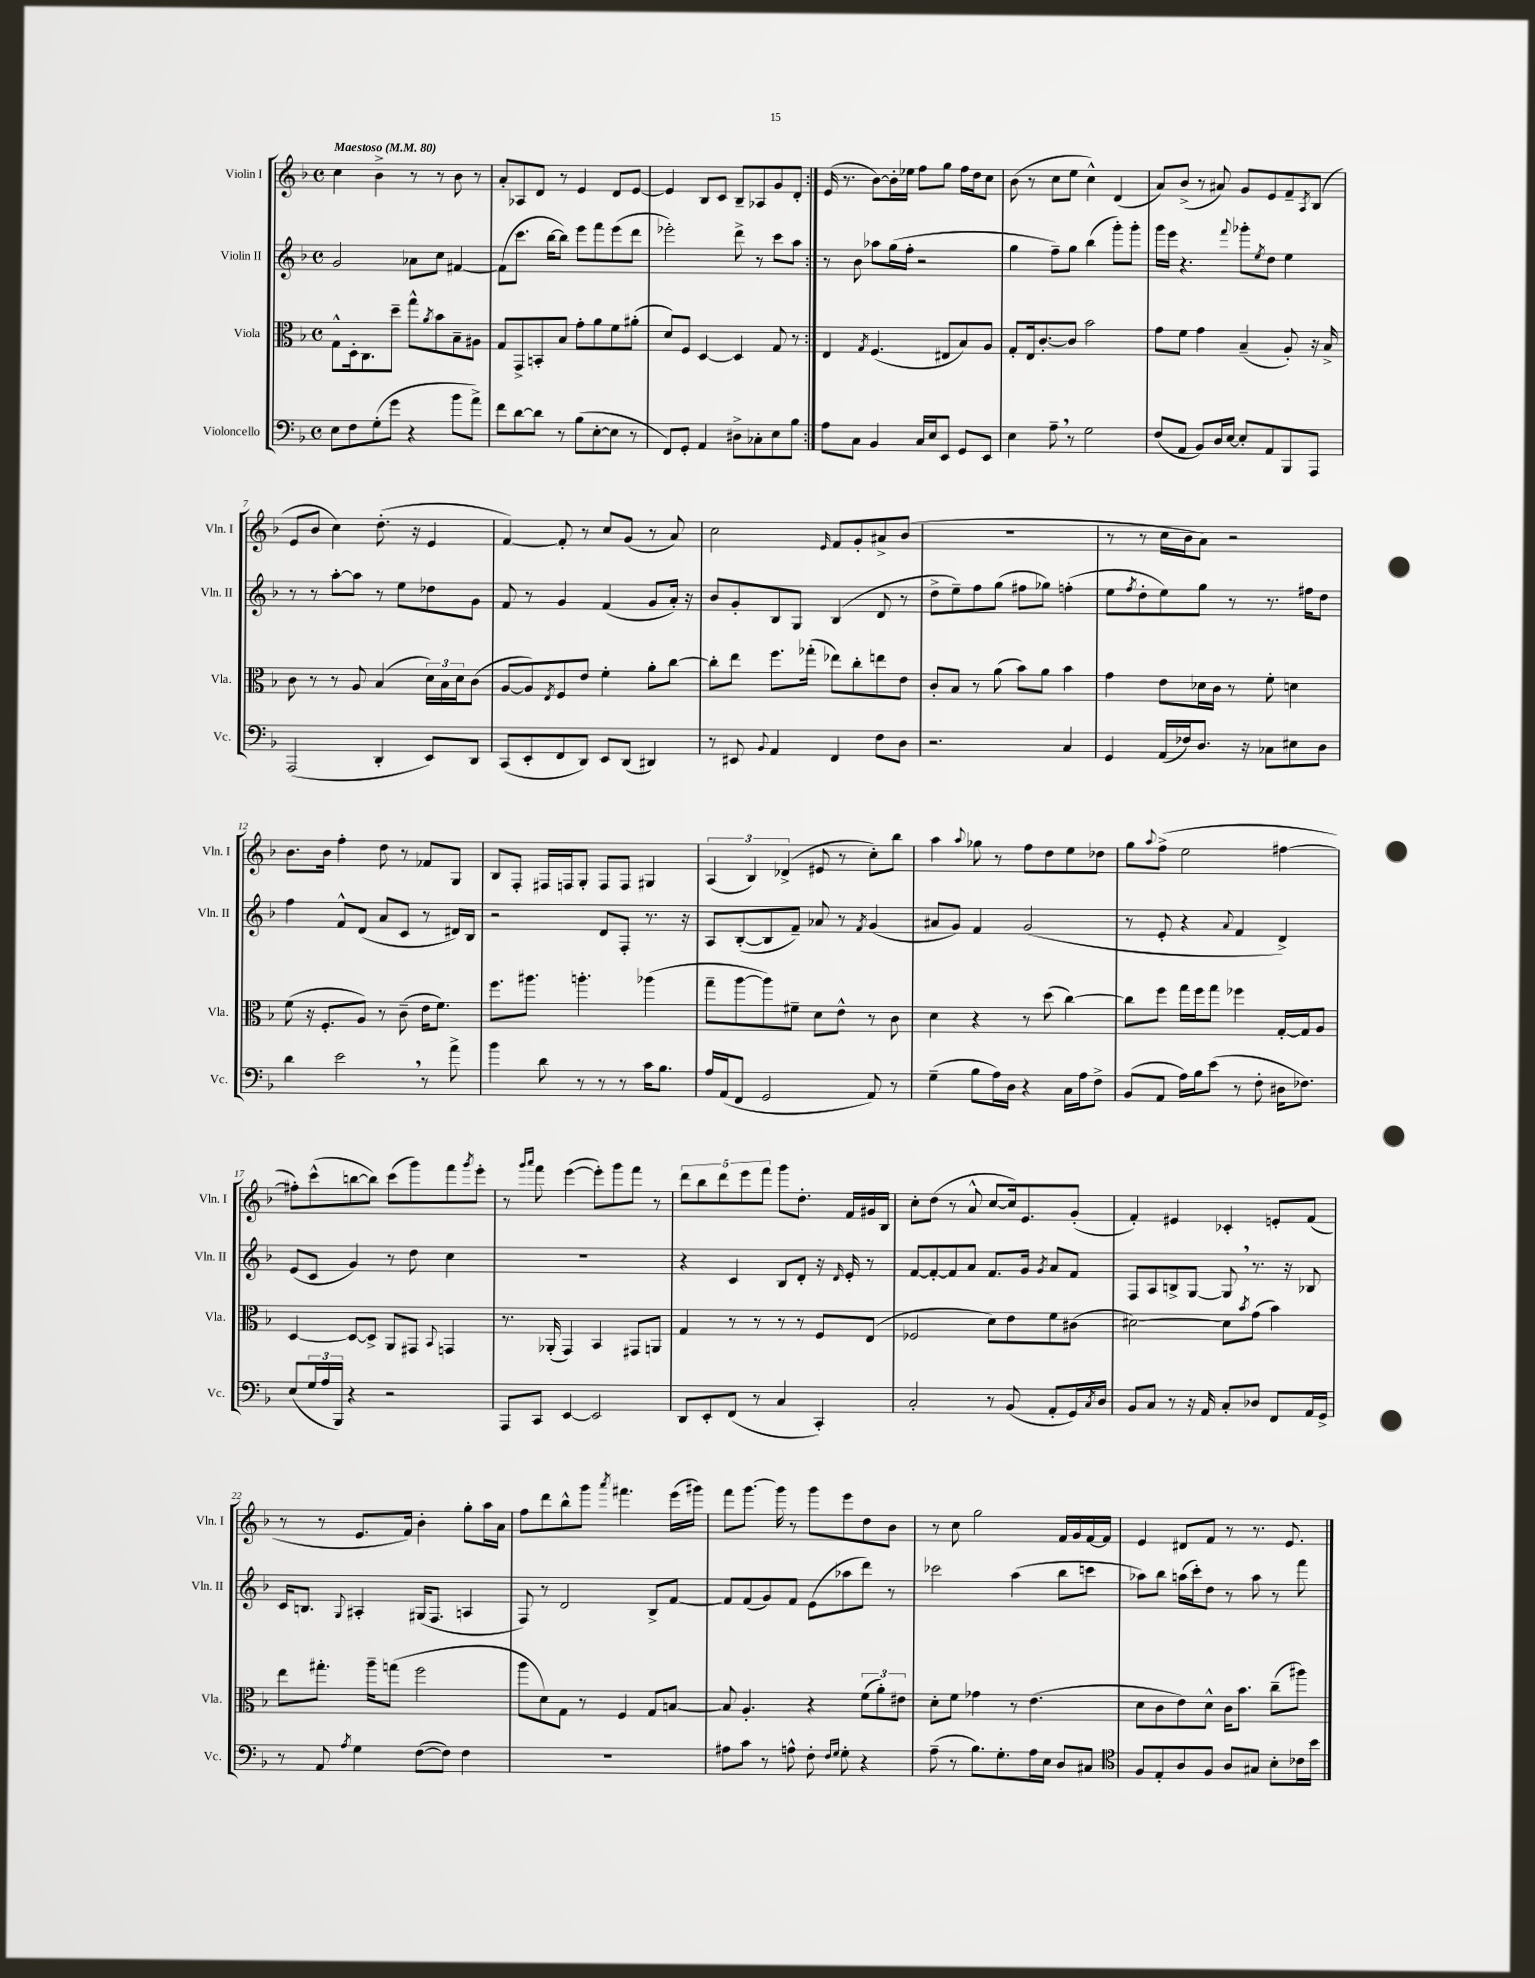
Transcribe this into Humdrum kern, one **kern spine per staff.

**kern	**kern	**kern	**kern
*staff4	*staff3	*staff2	*staff1
*clefF4	*clefC3	*clefG2	*clefG2
*k[b-]	*k[b-]	*k[b-]	*k[b-]
*M4/4	*M4/4	*M4/4	*M4/4
*met(c)	*met(c)	*met(c)	*met(c)
*MM80	*MM80	*MM80	*MM80
8E	8G^^	2g	4cc
8F	16D'	.	.
.	8.C	.	.
(8G'	.	.	4b-^
8g	8dd~	.	.
4r	8gg^^	8a-	8r
.	8qa	.	.
.	8b-	8cc	8r
8b-	8B-~	[4f#	8b-
8a^)	8A#	.	8r
=	=	=	=
8f	8G	(8f#]	8a'
[8d	8GG^	8.ccc	8A-
8d]	8BB'	.	8d
.	.	[16bb-	.
8r	8B-	8bb-])	8r
(8B-	8g'	8eee	4e
[8E'	8a	8fff	.
8E]	8f	(8eee	8d
8r	(8a#'	8ddd	[8e
=	=	=	=
8FF)	8d)	2eee-')	4e]
8GG'	8F	.	.
4AA	[4D	.	8B-
.	.	.	8c
8D#^	4D]	8ddd^	8B-~
8C-'	.	8r	8A-
8E	8G	8ccc	8g
8B-	8r	8aa	8d'
=:|!	=:|!	=:|!	=:|!
8A	4E	8r	(16e
.	.	.	8.r
8C	.	8b-	.
.	8qG	.	.
4BB-	(4.F	8aa-	[8b-)
.	.	(16gg	16b-']
.	.	16ff'	16ee-
16C	.	2r	8ff
16E	.	.	.
8EE	8E#	.	8gg
8GG	8B-)	.	16ff
.	.	.	16dd
8EE	8A	.	8cc
=	=	=	=
4E	8G'	4gg	(8b-
.	16E	.	8r
.	[8.c'	.	.
8A~	.	8ff~)	8cc
8r	8c]	8gg	8ee
2G	2b-	(4bb-	4cc^^)
.	.	8ggg')	(4d
.	.	8ggg'	.
=	=	=	=
(8F	8g	16ggg	8a)
.	.	16eee	.
8AA	8f	4.r	(8b-^
8BB-)	4g	.	8r
16D	.	.	8a#)
[16E	.	.	.
.	.	8qqfff	.
8E']	(4B-~	8ggg-'	8g
.	.	8qee	.
8AA	.	8dd	8e
8BBB-	8A')	4ee	8f~
.	.	.	8qA
8AAA	16r	.	(8B-
.	16B-^	.	.
=	=	=	=
(2AAA	8c	8r	8e
.	8r	8r	8b-
.	8r	[8aa'	4cc)
.	8A	8aa]	.
4DD'	(4B-	8r	(8.dd'
.	.	8ee	.
.	.	.	16r
8EE)	24d)	8dd-	4e
.	24B-	.	.
.	24d	.	.
8DD	(8c	8g	.
=	=	=	=
(8CC	[8A	8f	[4f)
8EE'	8A])	8r	.
.	8qE	.	.
8FF	8F	4g	8f']
8DD)	8e	.	8r
8EE	4f'	(4f	8cc
(8DD	.	.	(8g
4DD#)	8a'	8g	8r
.	[8cc	16a')	8a)
.	.	16r	.
=	=	=	=
8r	8cc']	8b-	2cc
8EE#	8ee	8g'	.
8qqBB-	.	.	.
4AA	8.ff	8B-	.
.	.	8G	.
.	(16gg-'	.	.
.	.	.	16qqe
4FF	8ee-)	(4B-	8f
.	8cc'	.	8g'
8F	8ee	8d	8a#^
8D	8e	8r	(8b-
=	=	=	=
2.r	8c'	8dd^	1r
.	8B-	8ee~)	.
.	8r	8ff	.
.	(8a	(8gg	.
.	8b-)	8ff#	.
.	8a	8gg-)	.
4C	4b-	(4ff'	.
=	=	=	=
4GG	4g	8ee	8r
.	.	8qff	.
.	.	8dd'	8r
(16AA	8e	8ee)	16cc
16F-)	.	.	16b-
8.D	16d-	8gg	8a)
.	16c	.	.
.	8r	8r	2r
16r	.	.	.
8C-	8f'	8.r	.
8E#	4d	.	.
.	.	16ff#	.
8D	.	8dd	.
=	=	=	=
4d	(8f	4ff	8.b-
.	16r	.	.
.	8.F'	.	16b-
2e	.	8f^^	4ff'
.	8A)	(8d	.
.	8r	8a	8dd
.	(8c~	8c	8r
8r	16e	8r	8f-
.	8.f)	.	.
8a^	.	16d#)	8G
.	.	16B-	.
=	=	=	=
4b-	8.ff	2r	8B-
.	.	.	8F'
.	8.aa#	.	.
8d	.	.	16F#
.	.	.	16F
8r	4.aa'	.	8G'
8r	.	8d	8F
8r	.	8F'	8F
16c	(4aa-	8.r	4G#
8.B-	.	.	.
.	.	16r	.
=	=	=	=
16A	8gg~	8A	(6A
(16AA	.	.	.
8FF	[8aa	([8B-'	.
.	.	.	6B-)
2GG	8aa])	8B-]	.
.	.	.	(6d-^
.	8f#~	8f~)	.
.	8d	8a-	8e#
.	8e^^	8r	8r
.	.	8qf	.
8AA)	8r	(4g	8cc')
8r	8c	.	8bb-
=	=	=	=
(4G~	4d	8a#	4aa
.	.	8g)	.
.	.	.	8qqaa
8B-	4r	4f	8gg-
16A)	.	.	8r
16D	.	.	.
4r	8r	(2g	8ff
.	(8dd	.	8dd
16C	[4cc)	.	8ee
16A	.	.	.
8F^	.	.	8dd-
=	=	=	=
(8BB-	8cc]	8r	8gg
.	.	.	8qqaa
8AA	8ff	8e'	(8ff^
16A)	16gg	4r	2ee
16B-	16ff	.	.
(8e	8gg	.	.
.	.	8qqa	.
8r	4ff-	4f	.
8F'	.	.	.
16D#	[16G'	4d^)	[4ff#
8.F-)	16G]	.	.
.	8A	.	.
=	=	=	=
(8E	[4D	(8e	8ff#'])
24G	.	8c	(8ccc^^
24A	.	.	.
24BBB-)	.	.	.
4r	8D_	4g)	[8bb
.	8D^]	.	8bb])
2r	8AA	8r	(8ccc
.	8GG#	8dd	8ggg)
.	8qqBB-	.	.
.	4GG	4cc	8fff
.	.	.	8qggg
.	.	.	8eee'
=	=	=	=
8AAA	8.r	1r	8r
.	.	.	16qqggg
.	.	.	16qqaaa
8CC	.	.	8fff
.	(16AA-'	.	.
[4EE	4GG)	.	([4eee
2EE]	4BB-	.	8eee'])
.	.	.	8ggg
.	8GG#	.	8fff
.	8AA	.	8r
=	=	=	=
8DD	4G	4r	10ddd
.	.	.	10bb-
8EE'	.	.	.
.	.	.	10ddd
(8FF	8r	4c	.
.	.	.	10eee
8r	8r	.	.
.	.	.	10fff
4C	8r	8B-	8ggg
.	8r	8d'	8.dd'
4CC')	8F	16r	.
.	.	16qqd	.
.	.	16e'	16f
.	(8E	8r	16g#
.	.	.	16B-
=	=	=	=
2C'	2F-	[8f	8cc'
.	.	8f'_	(8dd
.	.	8f]	8r
.	.	8a	8a^^
8r	8d)	8.f	[8cc
(8BB-	8e	.	16cc])
.	.	16g	8.e
.	.	8qg	.
8AA'	8f	8a	.
16GG)	(8c#	8f	(8g'
8qC	.	.	.
16D	.	.	.
=	=	=	=
8BB-	[2d#)	8F	4f')
8C	.	8A	.
8r	.	8B^	4e#
16r	.	[8G	.
16AA	.	.	.
8C'	8d#]	8G]	4c-'
.	8qb-	.	.
8D-	(8g	8.r	.
8FF	4b-)	.	8e'
.	.	16r	.
16AA	.	8B-	(8f
16GG^	.	.	.
=	=	=	=
8r	8ee	16c	8r
.	.	8.B	.
8AA	8.gg#'	.	8r
8qA	.	8qqG	.
4G	.	4A#'	8.e
.	16aa~	.	.
.	(8gg	.	.
.	.	.	16f)
([8F	2ff	(16G#	4b-'
.	.	8.F	.
8F])	.	.	.
4F	.	4A	8gg'
.	.	.	16aa
.	.	.	16a
=	=	=	=
1r	8aa	8F)	8ff
.	8d)	8r	8ddd
.	8G	2d	8bb-^^
.	8r	.	8ggg
.	.	.	8qaaa
.	4F	.	4.fff#
.	8G	8B-^	.
.	[8B	[8f	(16eee
.	.	.	16ggg#)
=	=	=	=
8A#	8B]	8f]	8fff
8c	4.A'	(8f	[8.ggg
8r	.	8g)	.
.	.	.	16ggg]
8A^^	.	8f	8r
8F'	4r	(8e	8ggg
16qqF	.	.	.
16qqG	.	.	.
8G'	.	8aa-	8eee
4r	(12f	8ddd)	8dd
.	12a')	.	.
.	.	8r	8b-
.	12e#	.	.
=	=	=	=
(8A~	8d'	2ccc-	8r
8r	8f	.	8cc
8.B-)	4g-	.	2gg
8.G'	.	.	.
.	8r	(4aa	.
16A	(4.e	.	.
16E	.	.	.
8D	.	8bb-	16f
.	.	.	16g
8C#	.	8ccc	[16f
.	.	.	16f]
=	=	=	=
*clefC4	*	*	*
8F	8d	8aa-)	4e
8E'	8c	8bb-	.
8A	8e)	(16aa	8d#
.	.	16ccc')	.
8F	8d^^	8dd	8f
8A	16c	8r	8r
.	8.b-	.	.
8G#	.	8aa	8.r
8B-'	(8cc~	8r	.
.	.	.	8.e
16c-	8aa#)	8fff	.
16b-	.	.	.
==	==	==	==
*-	*-	*-	*-
